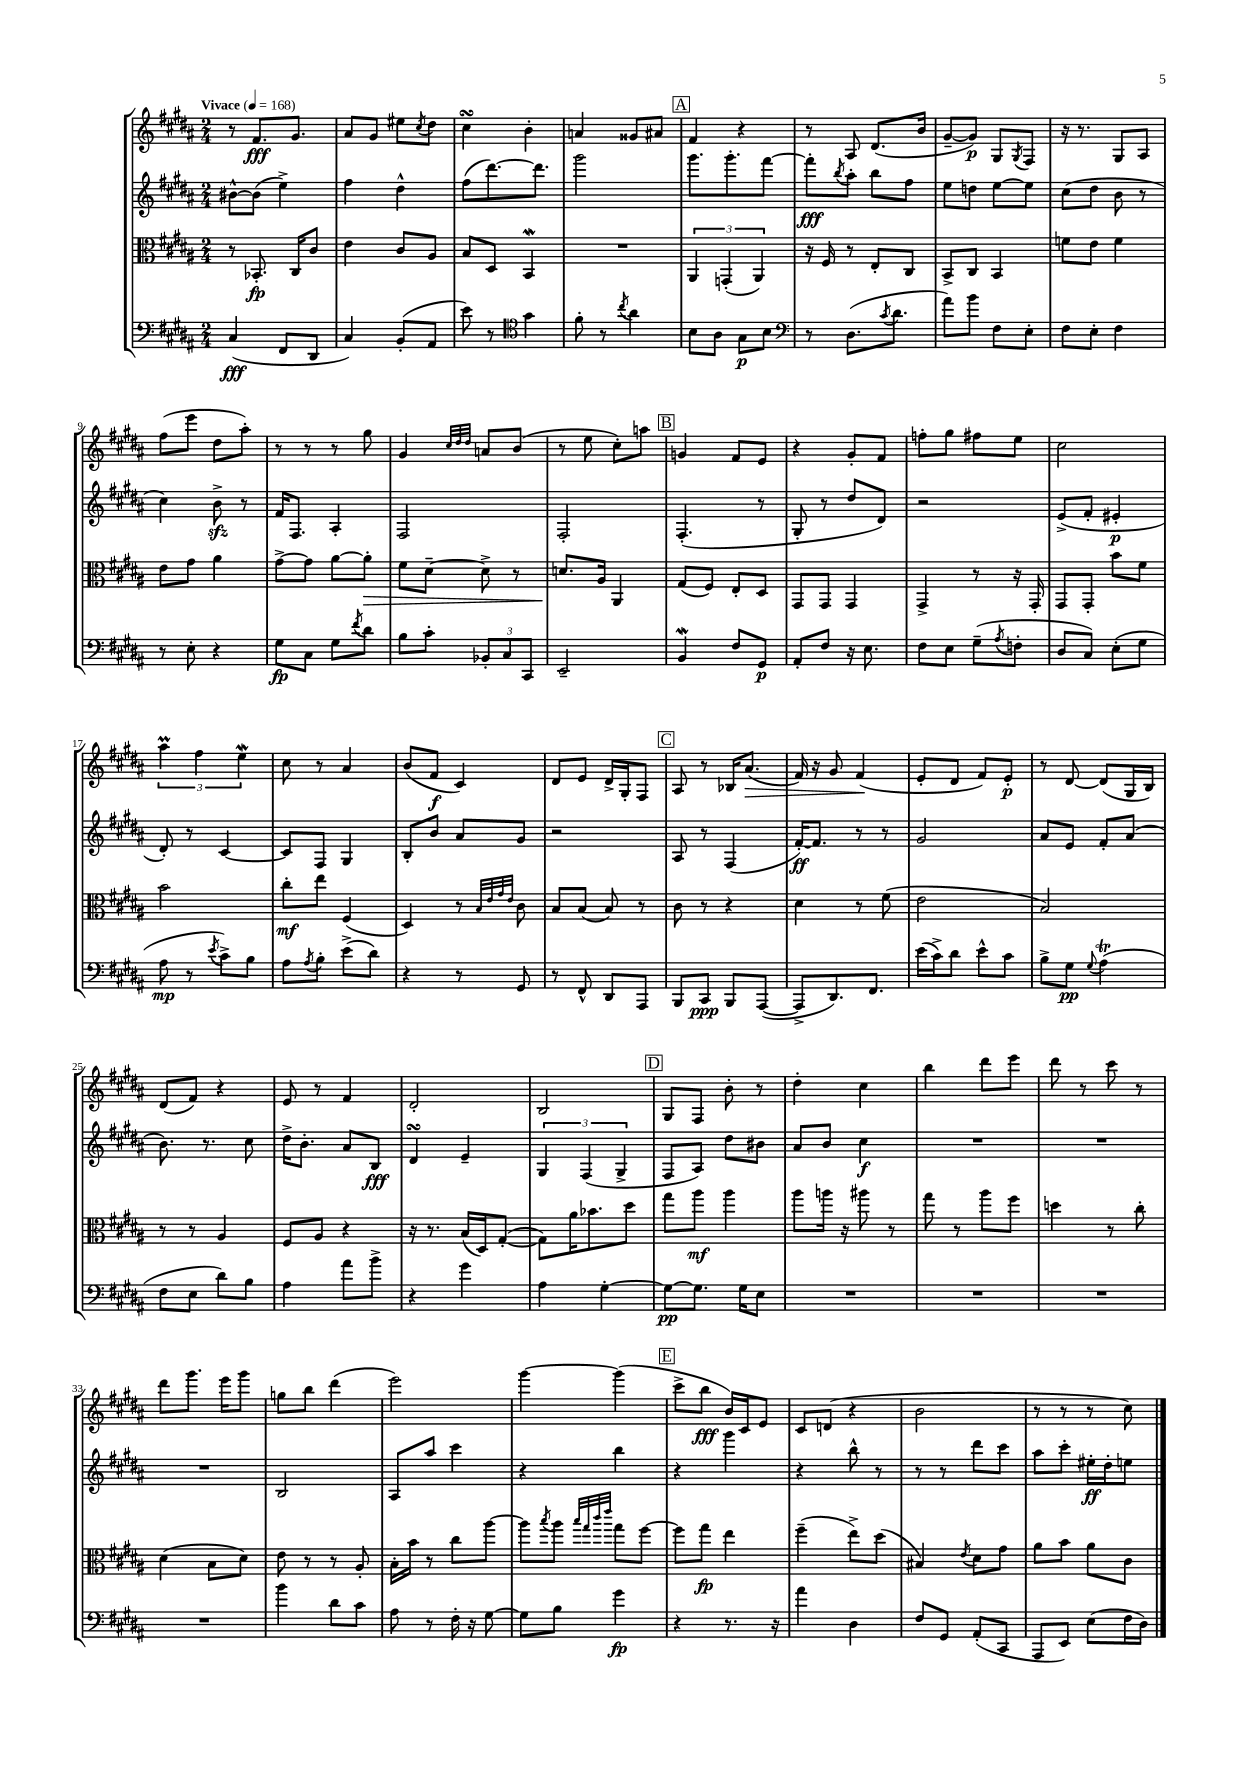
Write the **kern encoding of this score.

**kern	**kern	**kern	**kern
*staff4	*staff3	*staff2	*staff1
*clefF4	*clefC3	*clefG2	*clefG2
*k[f#c#g#d#a#]	*k[f#c#g#d#a#]	*k[f#c#g#d#a#]	*k[f#c#g#d#a#]
*M2/4	*M2/4	*M2/4	*M2/4
*MM168	*MM168	*MM168	*MM168
(4C#/	8r	[8b#^^\L	8r
.	8.BB-'/	(8b#\]J	8.f#/L
8FF#/L	.	4ee^\)	.
.	16C#/LK	.	8.g#/J
8DD#/J	8c#/J	.	.
=	=	=	=
4C#/)	4e\	4ff#\	8a#/L
.	.	.	8g#/J
(8BB'/L	8c#/L	4dd#^^\	8ee#\L
.	.	.	8qcc#/
8AA#/J	8A#/J	.	8dd#\J
=	=	=	=
8e\)	8B/L	(8ff#\L	4cc#\
8r	8D#/J	[8.ddd#\)	.
*clefC4	*	*	*
4g#\	4BB/	.	4b'\
.	.	8.ddd#\]J	.
=	=	=	=
8f#'\	2r	2ggg#\	4a/
8r	.	.	.
8qcc#/	.	.	.
4a#\	.	.	8g##/L
.	.	.	8a#/J
=	=	=	=
8B\L	6AA#/	8.ggg#\L	4f#/
8A#\J	.	.	.
.	(6GG'/	.	.
.	.	8.ggg#'\	.
8G#\L	.	.	4r
.	6AA#/)	.	.
8B\J	.	[8fff#\J	.
=	=	=	=
*clefF4	*	*	*
8r	16r	8fff#'\]L	8r
.	16F#/	.	.
.	.	8qbb/	.
(8.D#\L	8r	8aa#'\J	8A#/
.	8E'/L	8bb\L	(8.d#/L
8qc#/	.	.	.
8.d#\J	.	.	.
.	8C#/J	8ff#\J	.
.	.	.	16b/Jk
=	=	=	=
8a#\L)	8BB^/L	8ee\L	[8g#~/L
8b\J	8C#/J	8dd\J	8g#/]J)
8F#\L	4BB/	[8ee\L	8G#/L
.	.	.	8qG#/
8E'\J	.	8ee\]J	8F#/J
=	=	=	=
8F#\L	8f\L	(8cc#\L	16r
.	.	.	8.r
8E'\J	8e\J	8dd#\J	.
4F#\	4f\	8b\	8G#/L
.	.	8r	8A#/J
=	=	=	=
8r	8e\L	4cc#\)	(8ff#\L
8E'\	8g#\J	.	8eee\J
4r	4a#\	8b^\	8dd#\L
.	.	8r	8aa#'\J)
=	=	=	=
8G#\L	[8g#^\L	16f#/LK	8r
.	.	8.F#/J	.
8C#\J	8g#\]J	.	8r
8G#\L	[8a#\L	4A#'/	8r
8qf#/	.	.	.
8d#\J	8a#'\]J	.	8gg#\
=	=	=	=
8B\L	8f#\L	2F#/	4g#/
8c#'\J	[8d#~\J	.	.
.	.	.	32qqcc#/LLL
.	.	.	32qqdd#/
.	.	.	32qqdd#/JJJ
12BB-'/L	8d#^\]	.	8a/L
12C#/	.	.	.
.	8r	.	(8b/J
12CC#/J	.	.	.
=	=	=	=
2EE~/	8.d/L	2F#'/	8r
.	.	.	8ee\
.	16A#/Jk	.	.
.	4AA#/	.	8cc#'\L)
.	.	.	8aa\J
=	=	=	=
4BB/	(8G#/L	(4.F#'/	4g/
.	8F#/J)	.	.
8F#/L	8E'/L	.	8f#/L
8GG#/J	8D#/J	8r	8e/J
=	=	=	=
8AA#'/L	8GG#/L	8G#'/	4r
8F#/J	8GG#/J	8r	.
16r	4GG#/	8dd#/L	8g#'/L
8.E\	.	.	.
.	.	8d#/J)	8f#/J
=	=	=	=
8F#\L	4GG#^/	2r	8ff'\L
8E\J	.	.	8gg#\J
(8G#~\L	8r	.	8ff#\L
8qA#/	.	.	.
8F'\J	16r	.	8ee\J
.	16GG#'/	.	.
=	=	=	=
8D#/L	8GG#/L	(8e^/L	2cc#\
8C#/J)	8GG#'/J	8f#'/J	.
(8E'\L	8b\L	4e#'/	.
8G#\J	8f#\J	.	.
=	=	=	=
8A#\	2b\	8d#'/)	6aa#\
8r	.	8r	.
.	.	.	6ff#\
8qe/	.	.	.
8c#^\L)	.	[4c#/	.
.	.	.	6ee\
8B\J	.	.	.
=	=	=	=
8A#\L	8cc#'\L	8c#/]L	8cc#\
8qA#/	.	.	.
8B'\J	8ee\J	8F#/J	8r
(8e^\L	(4F#/	4G#/	4a#/
8d#\J)	.	.	.
=	=	=	=
4r	4D#/)	8B'/L	(8b/L
.	.	8b/J	8f#/J
8r	8r	8a#/L	4c#/)
.	32qqB/LLL	.	.
.	32qqe/	.	.
.	32qqg#/	.	.
.	32qqe/JJJ	.	.
8GG#/	8c#\	8g#/J	.
=	=	=	=
8r	8B/L	2r	8d#/L
8FF#^^/	(8B/J	.	8e/J
8DD#/L	8B/)	.	16d#^/LL
.	.	.	16G#'/J
8AAA#/J	8r	.	8F#/J
=	=	=	=
8BBB/L	8c#\	8A#/	8A#/
8CC#/J	8r	8r	8r
8BBB/L	4r	(4F#/	16B-/LK
.	.	.	(8.a#/J
([8AAA#/J	.	.	.
=	=	=	=
8AAA#^/]L	4d#\	[16f#'/LK)	16f#/)
.	.	8.f#/]J	16r
8.DD#/)	.	.	8g#/
.	8r	8r	(4f#/
8.FF#/J	.	.	.
.	(8f#\	8r	.
=	=	=	=
(16e\LL	2e\	2g#/	8e'/L
16c#^\J)	.	.	.
8d#\J	.	.	8d#/J
8e^^\L	.	.	8f#/L)
8c#\J	.	.	8e'/J
=	=	=	=
8B^\L	2B/)	8a#/L	8r
8G#\J	.	8e/J	[8d#/
8qqG#/	.	.	.
(4A#\	.	8f#'/L	(8d#/]L
.	.	(8a#/J	16G#/L
.	.	.	16B/JJ)
=	=	=	=
8F#\L	8r	8.b\)	(8d#/L
8E\J	8r	.	8f#/J)
.	.	8.r	.
8d#\L)	4A#/	.	4r
8B\J	.	8cc#\	.
=	=	=	=
4A#\	8F#/L	16dd#^\LK	8e/
.	.	8.b'\J	.
.	8A#/J	.	8r
8a#\L	4r	8a#/L	4f#/
8b^\J	.	8B/J	.
=	=	=	=
4r	16r	4d#/	2d#'/
.	8.r	.	.
4g#\	(16B/LL	4e~/	.
.	16D#/J)	.	.
.	([8G#'/J	.	.
=	=	=	=
4A#\	8G#\]L)	6G#/	2B/
.	16a#\K	.	.
.	.	(6F#/	.
.	8.b-\	.	.
[4G#'\	.	.	.
.	.	6G#^/	.
.	8dd#\J	.	.
=	=	=	=
8G#\_L	8gg#\L	8F#/L	8G#/L
8.G#\]J	8aa#\J	8A#/J)	8F#/J
.	4aa#\	8dd#\L	8b'\
16G#\LK	.	.	.
8E\J	.	8b#\J	8r
=	=	=	=
2r	8aa#\L	8a#/L	4dd#'\
.	16aa\Jk	8b/J	.
.	16r	.	.
.	8aa#\	4cc#\	4cc#\
.	8r	.	.
=	=	=	=
2r	8gg#\	2r	4bb\
.	8r	.	.
.	8aa#\L	.	8ddd#\L
.	8ff#\J	.	8eee\J
=	=	=	=
2r	4dd\	2r	8ddd#\
.	.	.	8r
.	8r	.	8ccc#\
.	8cc#'\	.	8r
=	=	=	=
2r	(4d#\	2r	8ddd#\L
.	.	.	8.ggg#\J
.	8B\L	.	.
.	.	.	16eee\LK
.	8d#\J)	.	8ggg#\J
=	=	=	=
4b\	8e\	2B/	8gg\L
.	8r	.	8bb\J
8d#\L	8r	.	(4ddd#\
8c#\J	8A#'/	.	.
=	=	=	=
8A#\	16B'\LL	8A#/L	2eee\)
.	16b\JJ	.	.
8r	8r	8aa#/J	.
16F#'\	8cc#\L	4ccc#\	.
16r	.	.	.
[8G#\	[8aa#\J	.	.
=	=	=	=
8G#\]L	8aa#\]L	4r	[4ggg#\
.	8qbb/	.	.
8B\J	8aa#\J	.	.
.	32qqbb/LLL	.	.
.	32qqgg#/	.	.
.	32qqccc#/	.	.
.	32qqeee/JJJ	.	.
4g#\	8gg#\L	4bb\	(4ggg#\]
.	[8ff#\J	.	.
=	=	=	=
4r	8ff#\]L	4r	8ccc#^\L
.	8gg#\J	.	8bb\J
8.r	4ee\	4ggg#\	16b/LL)
.	.	.	16c#/J
.	.	.	8e/J
16r	.	.	.
=	=	=	=
4a#\	(4ff#~\	4r	8c#/L
.	.	.	(8d/J
4D#\	8ee^\L)	8bb^^\	4r
.	(8dd#\J	8r	.
=	=	=	=
8F#/L	4B#/)	8r	2b\
8GG#/J	.	8r	.
.	8qe/	.	.
(8AA#'/L	8d#\L	8ddd#\L	.
8CC#/J	8g#\J	8ccc#\J	.
=	=	=	=
8AAA#/L	8a#\L	8aa#\L	8r
8EE/J)	8b\J	8ccc#'\J	8r
(8E\L	8a#\L	16ee#'\LL	8r
.	.	16dd#'\J	.
16F#\L	8c#\J	8ee\J	8cc#\)
16D#\JJ)	.	.	.
==	==	==	==
*-	*-	*-	*-
